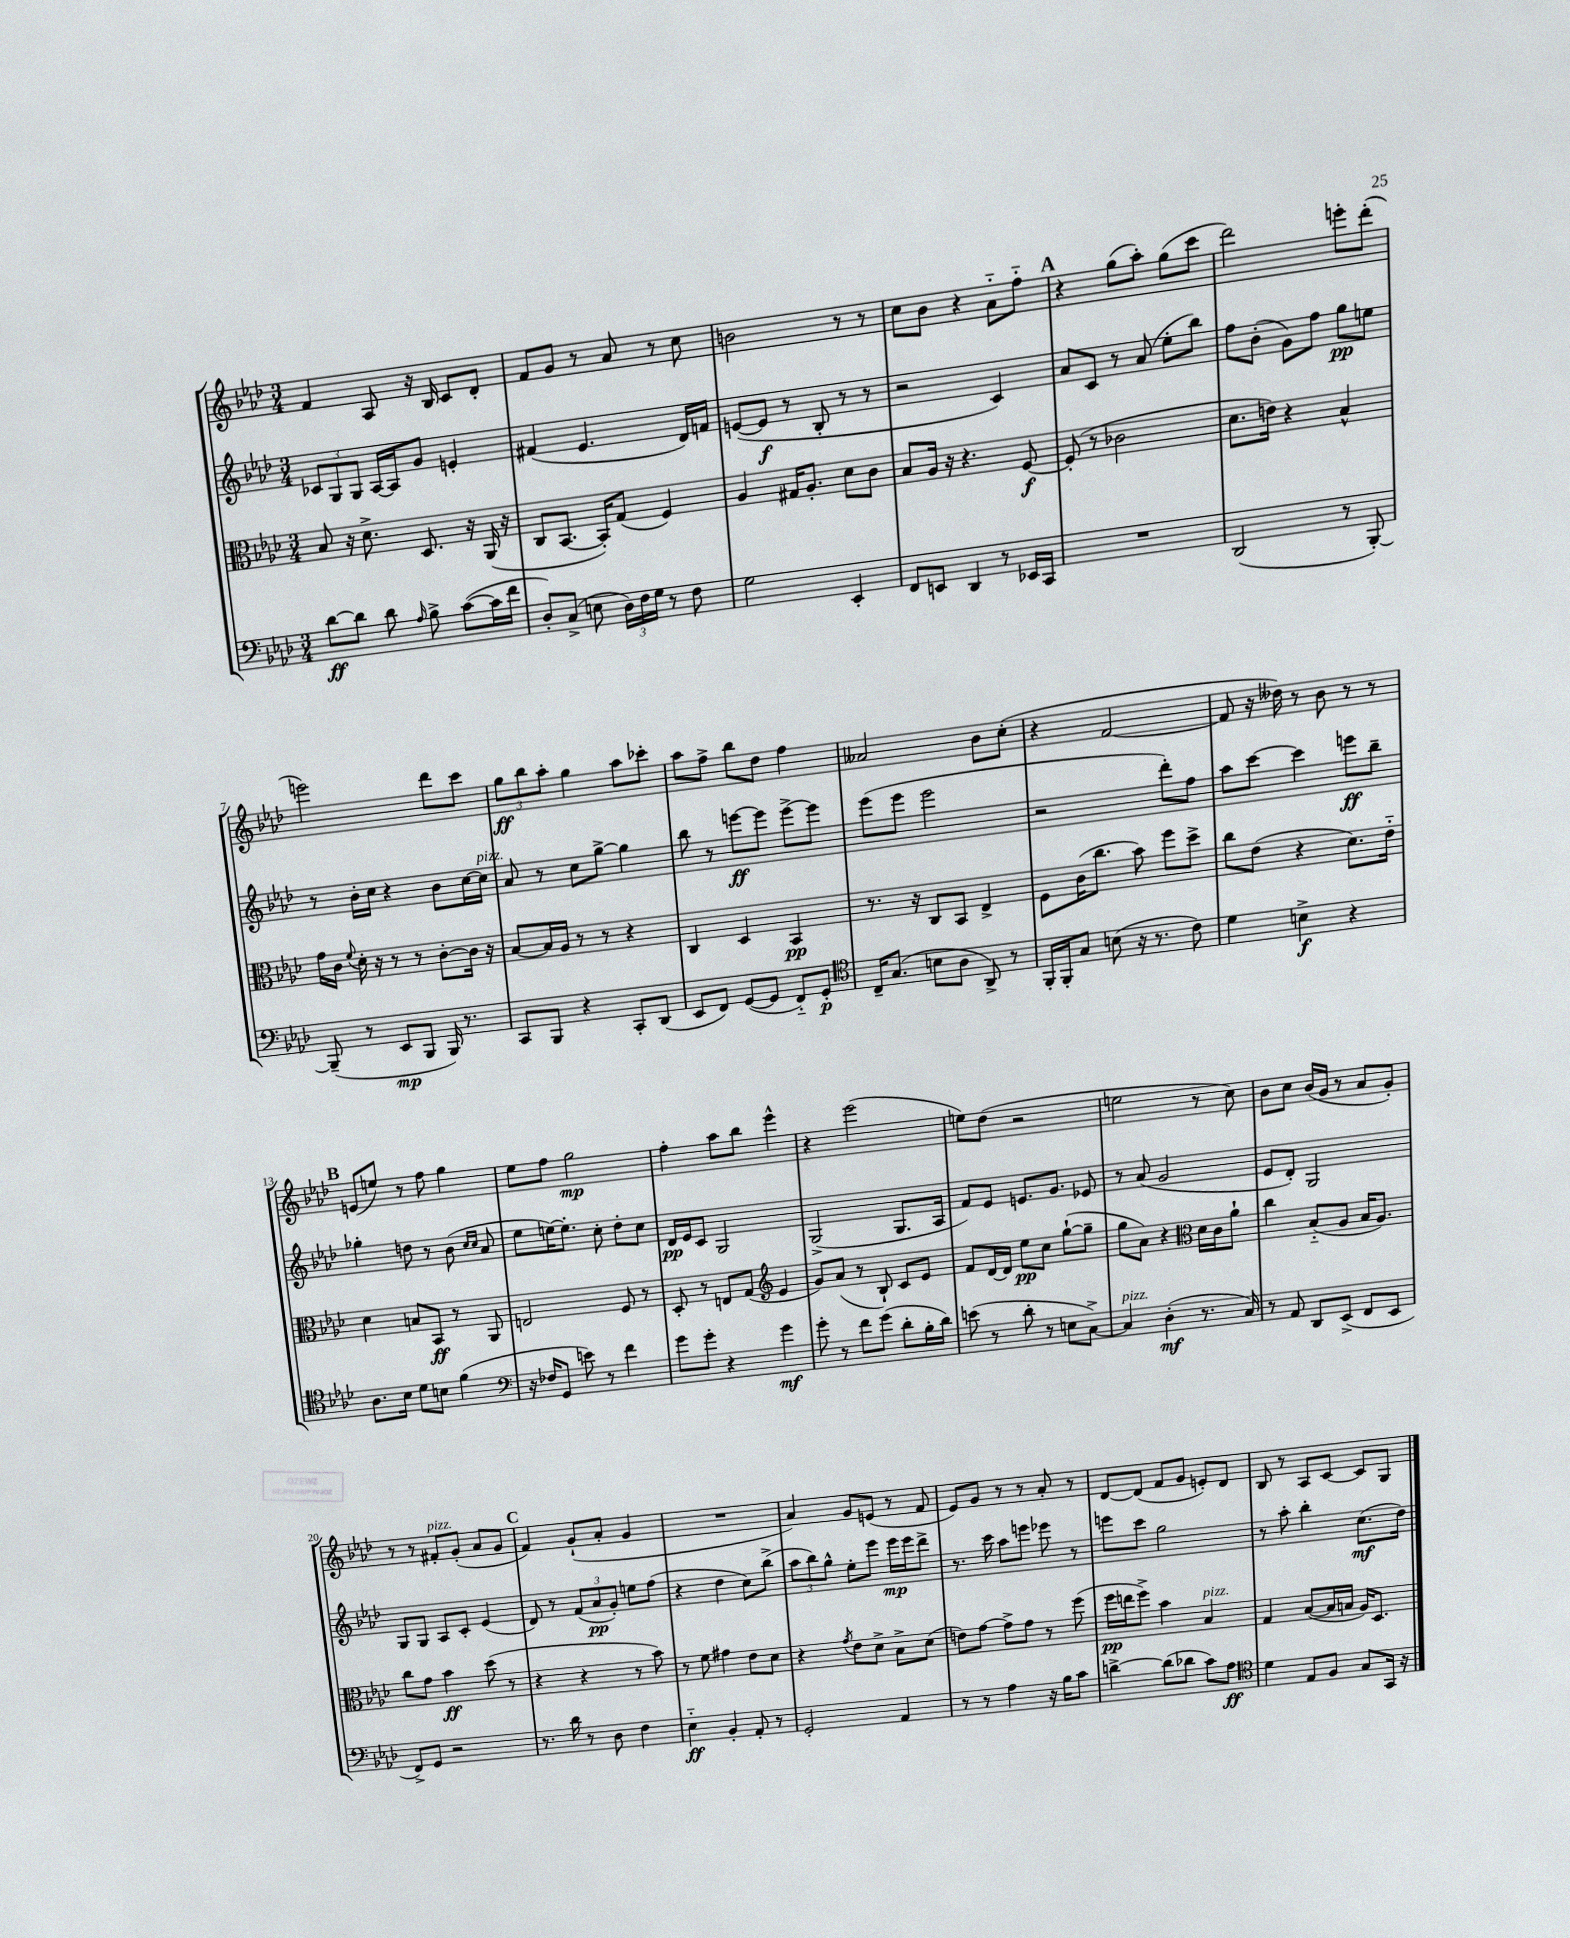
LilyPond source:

<<
\new StaffGroup <<
\new Staff = "s0" {
    \clef treble \key aes \major \numericTimeSignature \time 3/4
    \autoBeamOff f'4 aes8 r16 bes16 c'8[ des'8]-. |
    f'8[ g'8] r8 aes'8 r8 c''8 |
    b'2 r8 r8 |
    c''8[ bes'8] r4 aes'8[-_ f''8]-_ |
    \mark \markup { \bold "A" } r4 g''8[( aes''8]-.) g''8[( c'''8] |
    des'''2) e'''8[-. des'''8]-.( |
    e'''2) des'''8[ c'''8] |
    \tuplet 3/2 { g''8[\ff bes''8 aes''8]-. } g''4 aes''8[ ces'''8]-. |
    aes''8[ f''8]-> bes''8[ des''8] f''4 |
    aeses'2 bes'8[ c''8]-.( |
    r4 f'2~ |
    f'8 r16 deses''16) r8 bes'8 r8 r8 |
    \mark \markup { \bold "B" } e'8[( e''8]) r8 f''8 g''4 |
    ees''8[ f''8] g''2\mp |
    f''4-. aes''8[ bes''8] ees'''4-^ |
    r4 ees'''2( |
    e''8[) des''8]( r2 |
    e''2 r8 c''8) |
    bes'8[ c''8] bes'16[( g'16] r8 aes'8[ g'8]-.) |
    r8 r8 fis'8[-.^\markup { \italic "pizz." } g'8]-.( aes'8[ g'8] |
    \mark \markup { \bold "C" } f'4) g'8[-!( aes'8]-. g'4 |
    R2. |
    aes'4) g'8[ e'8]( r8 f'8 |
    ees'8[) g'8] r8 r8 aes'8-. r8 |
    des'8[~ des'8]( f'8[ g'8] e'8[-.) des'8] |
    bes8 r8 aes8[ c'8]~ c'8[ g8] \bar "|." |
}
\new Staff = "s1" {
    \clef treble \key aes \major \numericTimeSignature \time 3/4
    \autoBeamOff \tuplet 3/2 { ces'8[ g8 g8] } aes16[~ aes16 g'8] e'4-. |
    fis'4( ees'4. des'16[) f'16] |
    e'8[~( e'8]\f r8 bes8-. r8 r8 |
    r2 c'4) |
    \mark \markup { \bold "A" } aes'8[ c'8] r8 aes'8( ees''8[-. bes''8]) |
    f''8[ bes'8]-.( g'8[) f''8] g''8[\pp e''8] |
    r8 bes'16[-. c''16] r4 bes'8[ c''16~ c''16]^\markup { \italic "pizz." } |
    aes'8 r8 c''8[ g''8]~-> g''4 |
    bes''8 r8 e'''8[~\ff e'''8] e'''8[~-> e'''8] |
    ees'''8[( ees'''8] ees'''2 |
    r2 des'''8[-.) f''8] |
    aes''8[ c'''8]~ c'''4 e'''8[\ff bes''8]-- |
    \mark \markup { \bold "B" } ges''4-. d''8 r8 bes'8( \grace { c''16[ c''16] } aes'8 |
    ees''8[ e''16~) e''8.]-. c''8-. des''8[-. c''8] |
    des'16[\pp ees'16 c'8] g2 |
    g2->( g8.[ aes16] |
    f'8[) ees'8] e'8.[ g'8.] ees'8 |
    r8 aes'8( g'2 |
    ees'8[ des'8]-.) g2 |
    g8[ g8] aes8[ c'8]-. ees'4( |
    \mark \markup { \bold "C" } des'8) r8 \tuplet 3/2 { f'8[( aes'8\pp g'8]-.) } e''8[ f''8]( |
    r4 des''4 c''8[) bes''8]->( |
    \tuplet 3/2 { aes''8[ bes''8) g''8]-^ } ees''8[-. ees'''8] ees'''16[\mp ees'''16 des'''8]-> |
    r8. c'''16 aes''8[ e'''8] ees'''8 r8 |
    e'''8[ c'''8] g''2 |
    r8 aes''8-. bes''4-. c''8.[\mf( des''16]) \bar "|." |
}
\new Staff = "s2" {
    \clef alto \key aes \major \numericTimeSignature \time 3/4
    \autoBeamOff bes8 r16 des'8.-> des8. r16 aes,16( r16 |
    c8[ bes,8.]~ bes,16[-.) g8]( f4) |
    aes4 gis16[ aes8.]-. des'8[ c'8] |
    bes8[ aes16] r16 r4. f8~\f |
    \mark \markup { \bold "A" } f8-.( r8 ces'2 |
    des'8.[ e'16]) r4 bes4-^ |
    g'16[ c'16] \appoggiatura { f'8 } des'16-. r16 r8 r8 c'8[~-. c'16] r16 |
    bes8[~ bes16 aes16] r8 r8 r4 |
    c4 des4 bes,4\pp |
    r8. r16 c8[ bes,8] ees4-> |
    f8[ c'16( c''8.] bes'8) f''8[ des''8]-> |
    c''8[ ees'8]( r4 des'8.[) ees'16]-_ |
    \mark \markup { \bold "B" } des'4 b8[ bes,8]\ff r8 aes,8 |
    e2 f8 r8 |
    des8-. r8 e8[ g8]( \clef treble ees'4 |
    g'8[) aes'8]( r8 bes8-!) c'8[ ees'8] |
    f'8[ des'16~ des'16] ees''8[\pp c''8] g''8[~-!( g''8]-- |
    g''8[ aes'8]) r4 \clef alto des'16[ c'16 aes'8]-! |
    c''4 bes8[-_( aes8] bes16[ aes8.]) |
    c''8[ g'8] bes'4\ff des''8( r8 |
    \mark \markup { \bold "C" } r4 r4 r8 bes'8) |
    r8 f'8 gis'4 ees'8[ des'8] |
    r4 \acciaccatura { g'8 } ees'8[ des'8]-> bes8[-> des'8]( |
    e'8[) g'8]~ g'8[-> g'8] r8 f''8( |
    f''16[\pp e''16 f''8]->) bes'4 bes4^\markup { \italic "pizz." } |
    g4 bes8[~( bes16 b16] aes16[) des8.] \bar "|." |
}
\new Staff = "s3" {
    \clef bass \key aes \major \numericTimeSignature \time 3/4
    \autoBeamOff des'8[~\ff des'8] des'8 \grace { aes16 } bes8-> c'8[~( c'16 f'16] |
    des8[-.) c8]->( e8 \tuplet 3/2 { des16[) f16 g16] } r8 f8 |
    g2 ees,4-. |
    f,8[ e,8] des,4 r8 ees,16[ c,16] |
    \mark \markup { \bold "A" } R2. |
    des,2( r8 bes,,8~-.) |
    bes,,8--( r8 ees,8[\mp bes,,8] bes,,16) r8. |
    c,8[ bes,,8] r4 c,8[-. des,8]( |
    ees,8[ f,8]) g,8[~( g,8] f,8[-_) g,8]-.\p |
    \clef tenor c16[-- g8.]( b8[ aes8] aes,8->) r8 |
    f,16[-. f,16-. g8] b8( r16 r8. c'8) |
    des'4 b4->\f r4 |
    \mark \markup { \bold "B" } aes8.[ bes16] des'8[ b8] f'4( |
    \clef bass r16 fes16[ g,8] e'8) r8 f'4 |
    g'8[ g'8]-. r4 g'4\mf |
    g'8-. r8 f'8[ g'8]( des'8[-. bes16-. des'16]) |
    e'8( r8 des'8-. r8 e8[ c8]~->) |
    c4^\markup { \italic "pizz." } des4-.\mf( r8. c16) |
    r8 aes,8 des,8[ ees,8]->( f,8[ ees,8] |
    f,8[->) g,8] r2 |
    \mark \markup { \bold "C" } r8. des'16 r8 des8 f4 |
    ees4-_\ff bes,4-. aes,8-. r8 |
    g,2-. aes,4 |
    r8 r8 aes4 r16 bes16[ c'8] |
    d'4~-> d'8[( des'8] c'8[) aes8]\ff |
    \clef tenor des'4 ees8[ f8] g8[ g,16] r16 \bar "|." |
}
>>
>>
